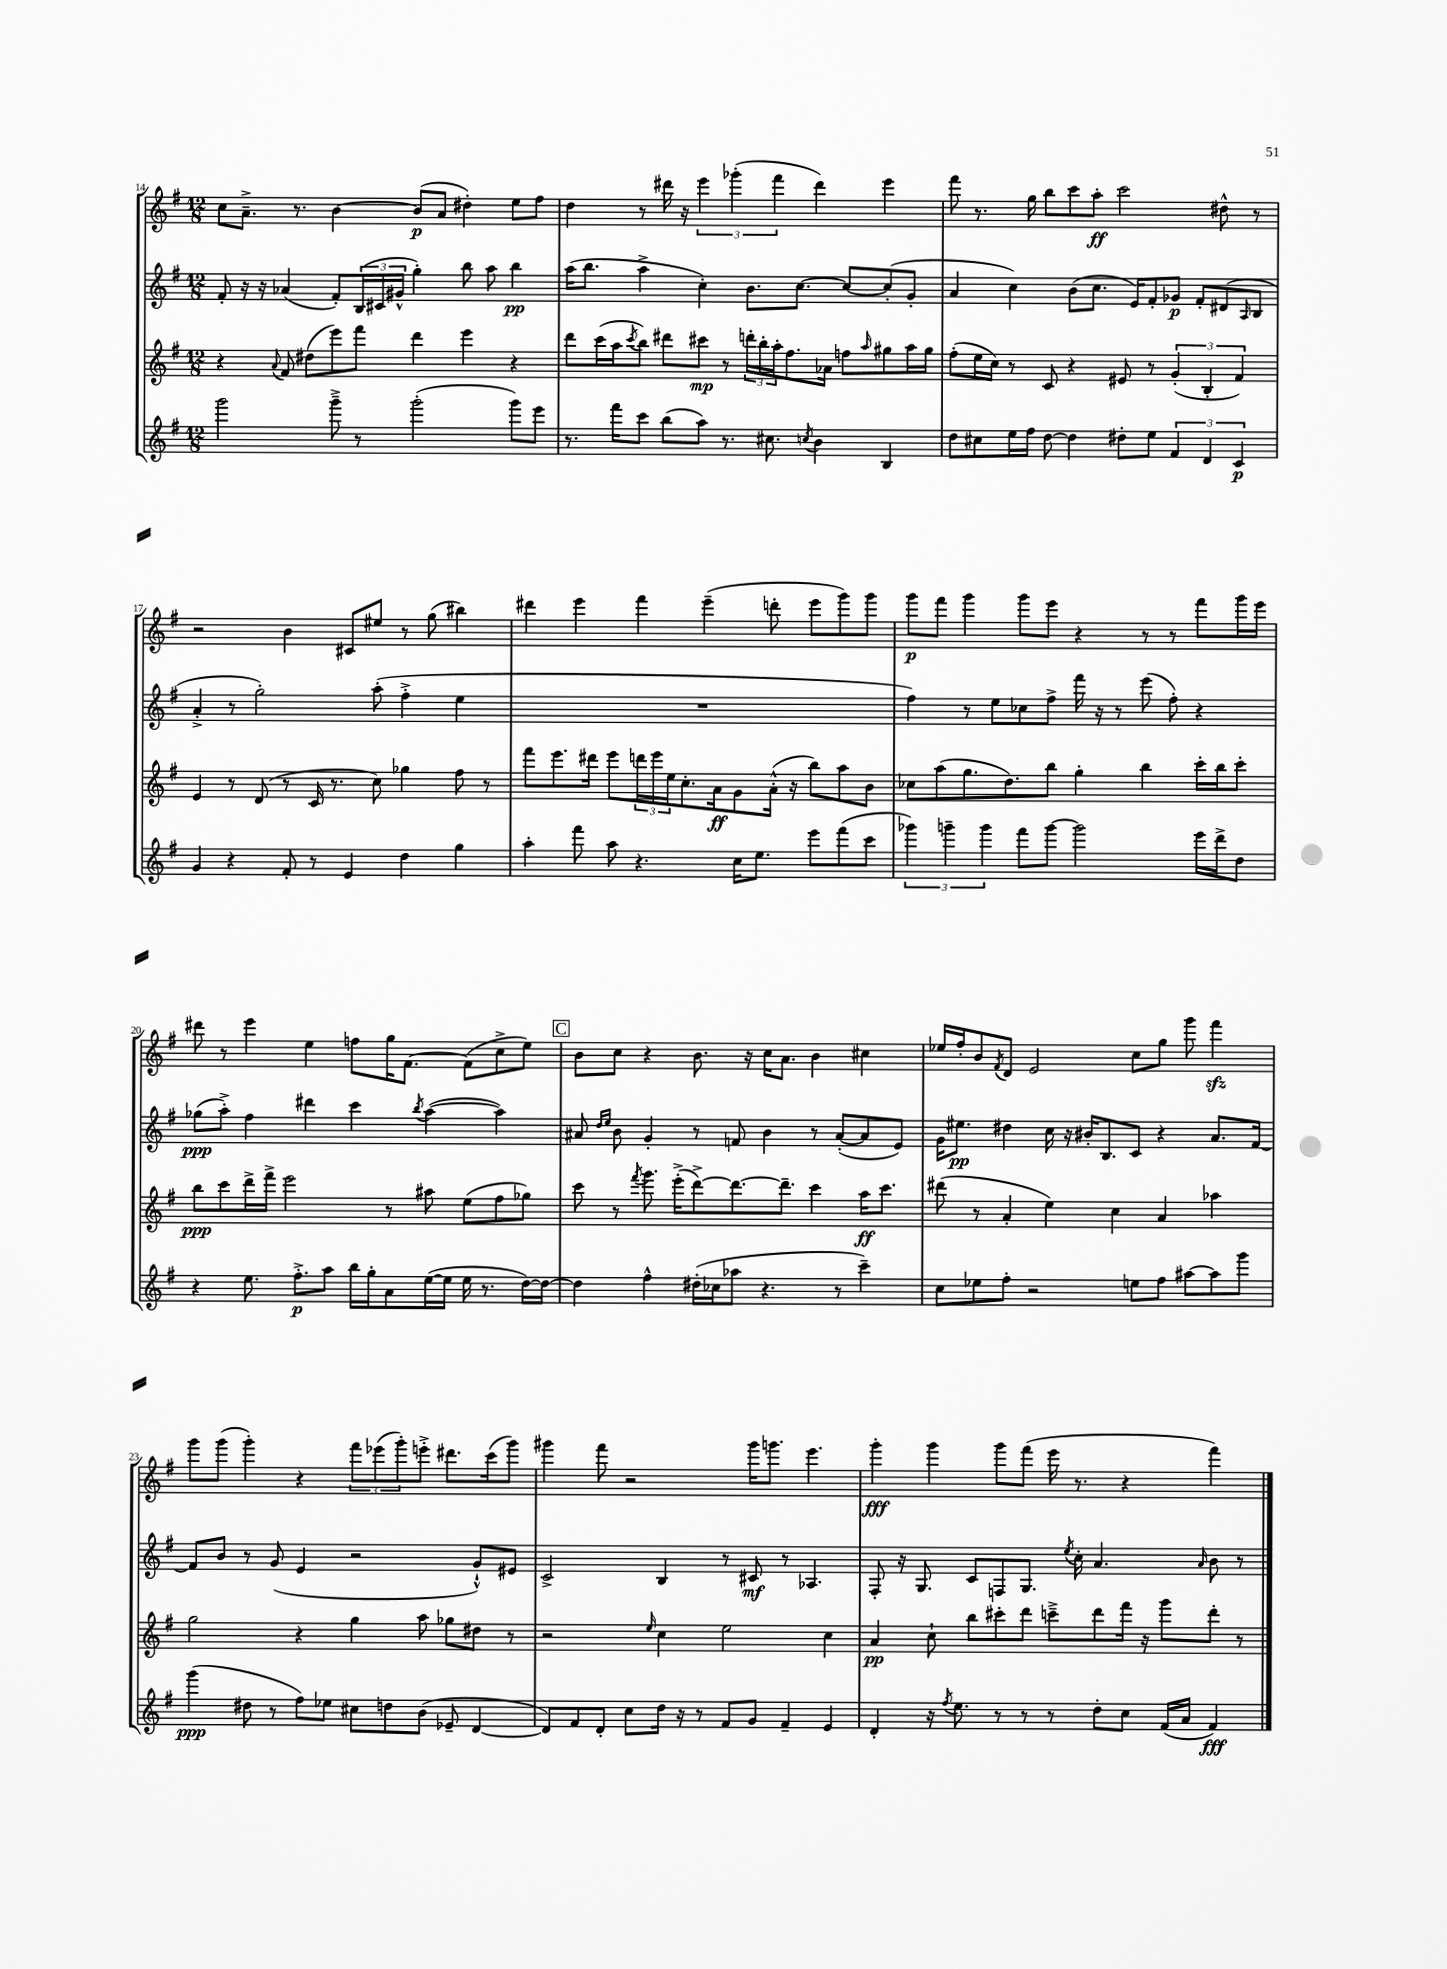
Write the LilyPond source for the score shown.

<<
\new StaffGroup <<
\new Staff = "s0" {
    \clef treble \key g \major \numericTimeSignature \time 12/8
    c''8 a'8.---> r8. b'4~ b'8\p( a'8 dis''4-.) e''8 fis''8 |
    d''4 r8 dis'''16 r16 \tuplet 3/2 { e'''4 ges'''4-.( fis'''4 } dis'''4) e'''4 |
    fis'''8 r8. g''16 b''8 c'''8 a''8-.\ff c'''2 dis''8-^ r8 |
    r2 b'4 cis'8 eis''8 r8 g''8( bis''4) |
    dis'''4 e'''4 fis'''4 e'''4--( d'''8-. e'''8 g'''8) g'''8 |
    g'''8\p fis'''8 g'''4 g'''8 e'''8 r4 r8 r8 fis'''8 g'''16 e'''16 |
    dis'''8 r8 e'''4 e''4 f''8 g''16 fis'8.~ fis'8( c''8-> e''8) |
    \mark \markup { \box "C" } b'8 c''8 r4 b'8. r16 c''16 a'8. b'4 cis''4 |
    ees''16 fis''16-. b'8 \acciaccatura { fis'8 } d'8 e'2 c''8 g''8 g'''8 fis'''4\sfz |
    g'''8 g'''8( g'''4-.) r4 \tuplet 3/2 { fis'''8 ees'''8( g'''8-.) } e'''8-.-> dis'''8. c'''16( g'''8) |
    gis'''4 fis'''8 r2 gis'''16 g'''8. e'''4. |
    g'''4-.\fff g'''4 g'''8 fis'''8( e'''16 r8. r4 fis'''4) \bar "|." |
}
\new Staff = "s1" {
    \clef treble \key g \major \numericTimeSignature \time 12/8
    fis'8-. r16 r16 aes'4( fis'8-.) \tuplet 3/2 { b16( cis'16 gis'16-^ } g''4-.) b''8 a''8 b''4\pp |
    a''16( b''8. a''4-> c''4-.) b'8. c''8.~ c''8~ c''8-.( g'8-. |
    a'4 c''4) b'8( c''8. e'16) fis'8-. ges'8\p fis'8-. dis'8( \grace { a16 } b8 |
    a'4-.-> r8 g''2-.) a''8-.( fis''4-.-> e''4 |
    R1. |
    fis''4) r8 e''8 ces''8 fis''8-> fis'''16 r16 r8 e'''8( fis''8-.) r4 |
    ges''8\ppp( a''8-.->) fis''4 dis'''4 c'''4 \acciaccatura { b''8 } a''4~( a''4) |
    \mark \markup { \box "C" } ais'8 \grace { d''16 e''16 } b'8 g'4-. r8 f'8 b'4 r8 ais'8~-.( ais'8 e'8) |
    g'16 eis''8.\pp dis''4 c''16 r16 bis'16-. b8. c'8 r4 a'8. fis'16~ |
    fis'8 b'8 r8 g'8( e'4 r2 g'8-!-^) eis'8 |
    c'2-> b4 r8 cis'8\mf r8 aes4. |
    fis8-. r16 g8. c'8 f8 g8. \acciaccatura { e''8 } c''16-. a'4. \grace { a'16 } b'8 r8 \bar "|." |
}
\new Staff = "s2" {
    \clef treble \key g \major \numericTimeSignature \time 12/8
    r4 \appoggiatura { a'8 } fis'8 dis''8( e'''8) fis'''8 d'''4 e'''4 r4 |
    d'''8 c'''16( a''16 \acciaccatura { c'''8 } b''8) dis'''8 cis'''8\mp r8 \tuplet 3/2 { d'''16-. b''16-. a''16-. } fis''8. aes'16 f''8 \grace { a''16 } gis''8 a''16 gis''16 |
    fis''8-.( e''16 c''16) r8 c'8 r4 eis'8 r8 \tuplet 3/2 { g'4-.( b4-. fis'4) } |
    e'4 r8 d'8( r8 c'16 r8. c''8) ges''4 fis''8 r8 |
    fis'''8 e'''8. dis'''16 e'''8 \tuplet 3/2 { d'''16 e'''16 e''16 } c''8.-. a'16\ff g'8 a'16-.-^( r16 b''8) a''8 b'8 |
    ces''8 a''8( g''8. d''8.) b''8 g''4-. b''4 c'''16-. b''16 c'''8-. |
    b''8\ppp c'''8 d'''16-> fis'''16-> e'''2 r8 ais''8 e''8( fis''8 ges''8) |
    \mark \markup { \box "C" } c'''8 r8 \acciaccatura { fis'''8 } g'''8. e'''16-.->( d'''8~->) d'''8.~ d'''8.-- c'''4 a''16\ff c'''8. |
    dis'''8( r8 a'4-. e''4) c''4 a'4 aes''4 |
    g''2 r4 g''4 a''8 ges''8 dis''8 r8 |
    r2 \grace { e''16 } c''4 e''2 c''4 |
    a'4\pp c''8-! b''8 cis'''8-. d'''8 c'''8---> d'''8 fis'''16 r16 g'''8 d'''8-. r8 \bar "|." |
}
\new Staff = "s3" {
    \clef treble \key g \major \numericTimeSignature \time 12/8
    g'''2 g'''8---> r8 g'''2-.( g'''8) e'''8 |
    r8. fis'''16 c'''8 b''8( a''8) r8. cis''8. \acciaccatura { c''8 } b'4 b4 |
    d''8 cis''8 e''16 fis''16 d''8~ d''4 dis''8-. e''8 \tuplet 3/2 { fis'4 d'4 c'4\p } |
    g'4 r4 fis'8-. r8 e'4 d''4 g''4 |
    a''4-. fis'''8 a''8 r4. c''16 e''8. e'''8 fis'''8( c'''8 |
    \tuplet 3/2 { ges'''4) g'''4-- g'''4 } fis'''8 g'''8~ g'''2 e'''16 d'''16-> d''8 |
    r4 e''8. fis''8.-.->\p a''8 b''16 g''16-. a'8 e''16~( e''16 e''16 r8. d''16~) d''16~ |
    \mark \markup { \box "C" } d''4 fis''4-^ dis''16-.( ces''16 aes''8 r4. r8 c'''4--) |
    c''8 ees''8 fis''8-. r2 e''8 fis''8 ais''8~ ais''8 g'''8 |
    g'''4\ppp( dis''8 r8 fis''8) ees''8 cis''8 d''8 b'8( ees'8-- d'4~ |
    d'8) fis'8 d'8-. c''8 d''16 r16 r8 fis'8 g'8 fis'4-- e'4 |
    d'4-. r16 \acciaccatura { fis''8 } e''8. r8 r8 r8 d''8-. c''8 fis'16( a'16 fis'4\fff) \bar "|." |
}
>>
>>
\layout { \context { \Score currentBarNumber = #14 } }
